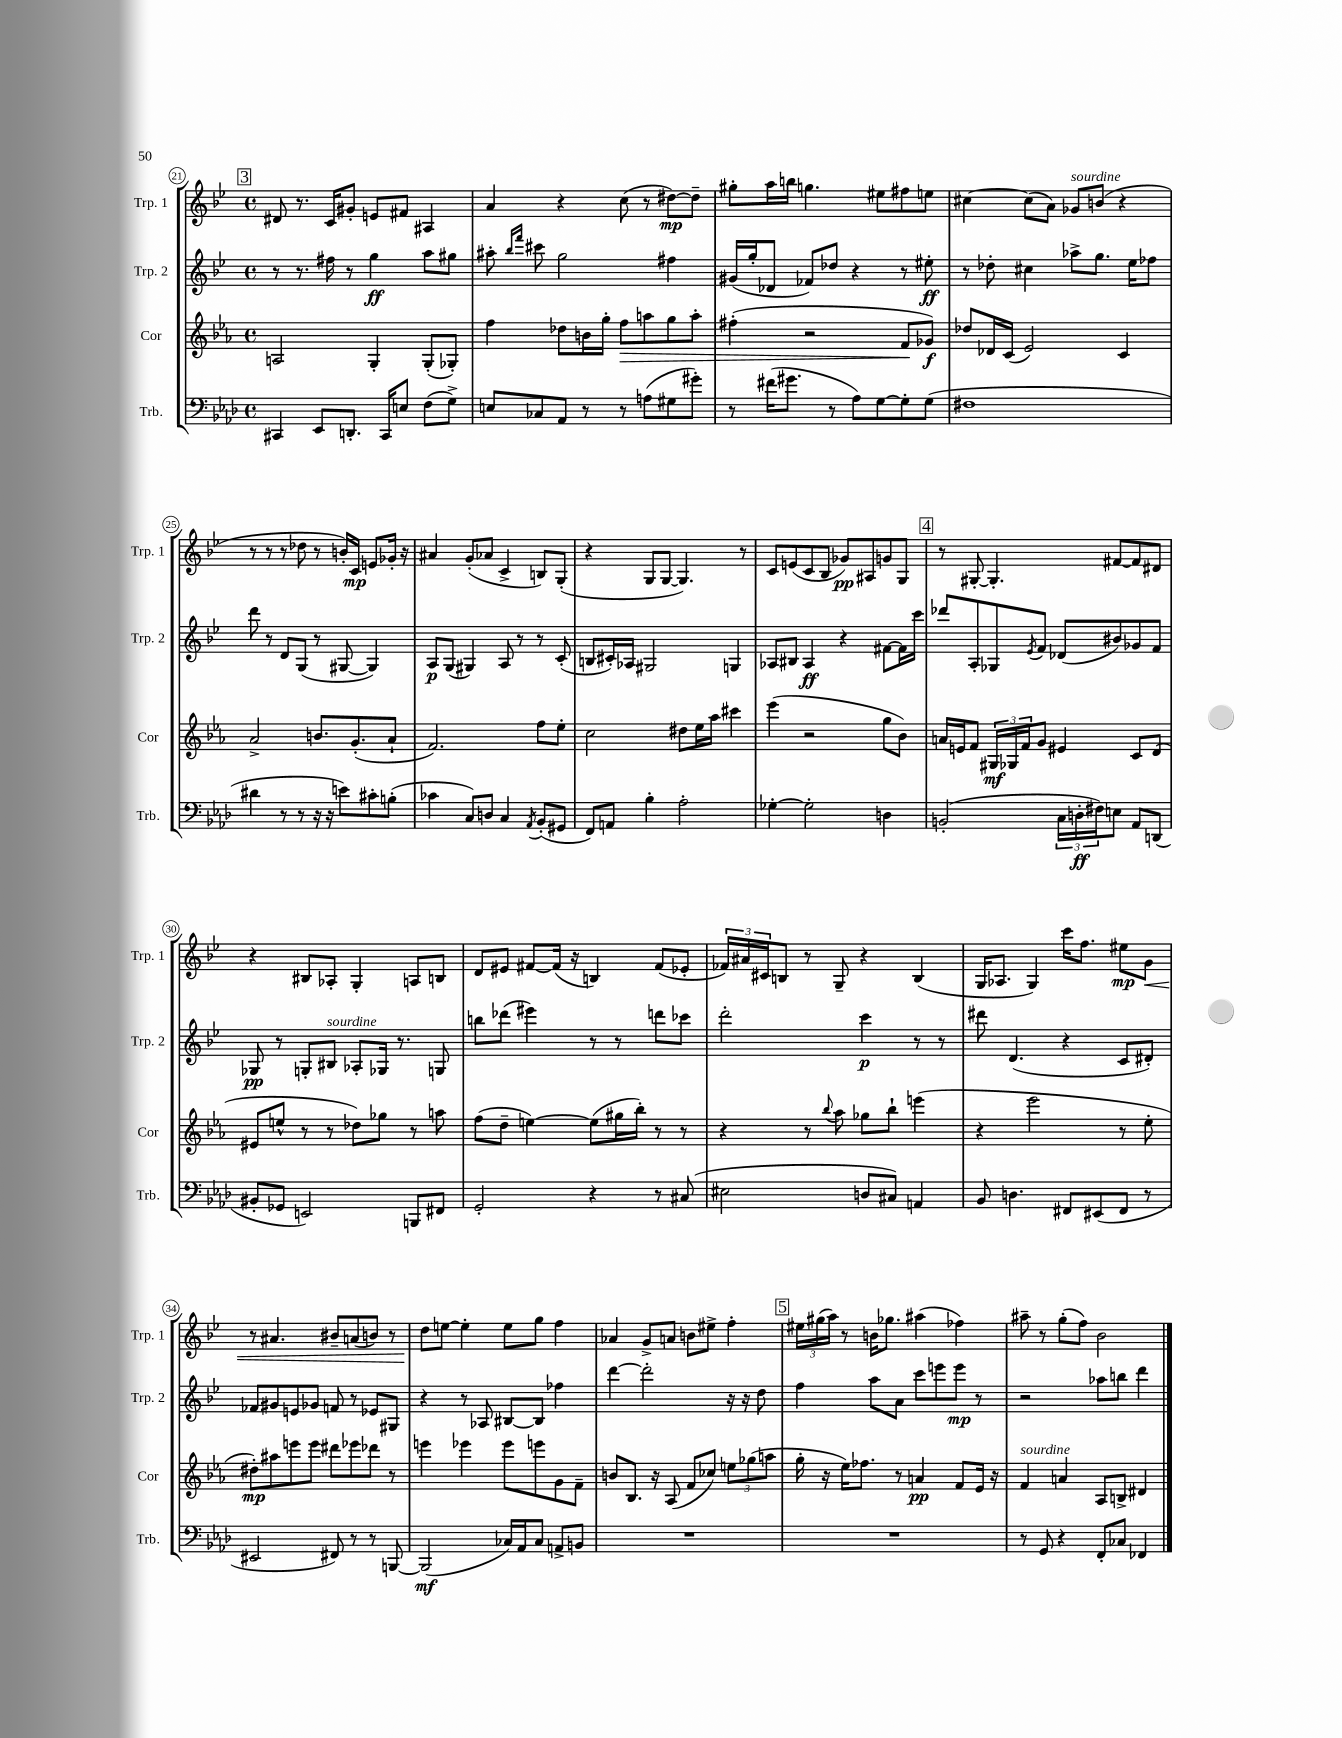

**kern	**kern	**kern	**kern
*staff4	*staff3	*staff2	*staff1
*clefF4	*clefG2	*clefG2	*clefG2
*k[b-e-a-d-]	*k[b-e-a-]	*k[b-e-]	*k[b-e-]
*M4/4	*M4/4	*M4/4	*M4/4
*met(c)	*met(c)	*met(c)	*met(c)
4CC#/	2A/	8r	8d#/
.	.	8.r	8.r
8EE-/L	.	.	.
.	.	16ff#\	16c/LK
8.DD'/J	.	8r	8g#'/J
.	4G'/	4gg\	8e/L
16CC#/LK	.	.	.
8E/J	.	.	8f#/J
(8F\L	(8G'/L	8aa\L	4A#/
8G^\J)	8G-'/J)	8gg#\J	.
=	=	=	=
8E/L	4ff\	8aa#'\	4a/
.	.	16qqbb-/LL	.
.	.	16qqfff/JJ	.
8C-/	.	8ccc#\	.
8AA-/J	8dd-\L	2gg\	4r
8r	16b\L	.	.
.	16gg'\JJ	.	.
8r	8ff\L	.	(8cc\
(8A\L	8aa\	.	8r
8G#\	8gg\	4ff#\	[8dd#\L)
8g#'\J)	8aa'\J	.	8dd#~\]J
=	=	=	=
8r	(4ff#'\	(16g#/LL	8gg#'\L
.	.	16gg'/J	.
(16f#\LK	.	8d-/J	16aa\L
8.g#\J	.	.	16bb\JJ
.	2r	8f-/L)	4.gg\
8r	.	8dd-/J	.
8A-\L)	.	4r	.
[8G\	.	.	8ee#\L
8G'\]	8f/L	8r	8ff#\
(8G\J	8g-/J)	8ee#'\	8ee\J
=	=	=	=
1F#	8dd-/L	8r	[4cc#\
.	16d-/L	8dd-'\	.
.	(16c/JJ	.	.
.	2e-/)	4cc#\	(8cc#\]L
.	.	.	8a\J)
.	.	8aa-^\L	8g-/L
.	.	8.gg\J	(8b/J
.	4c/	.	4r
.	.	16ee-\LK	.
.	.	8ff-\J	.
=	=	=	=
4d#\	2a-^/	8ddd\	8r
.	.	8r	8r
8r	.	8d/L	8r
8r	.	(8G/J	8dd-\
16r	8.b/L	8r	8r
16r	.	.	.
8e\L)	.	[8G#/	16b'/LL)
.	(8.g'/	.	16c/JJ
8c#'\	.	4G#/])	8e/L
(8B'\J	8a-`/J	.	16g-'/Jk
.	.	.	16r
=	=	=	=
4c-\	2.f/)	8A/L	4a#/
.	.	(8G/J	.
8C/L)	.	4G#/)	(8g'/L
8D/J	.	.	8a-/J
4C/	.	8A/	4c^/
.	.	8r	.
8qAA-/	.	.	.
(8BB-'/L	8ff\L	8r	8B/L)
8GG#/J	8ee-'\J	(8c'/	(8G'/J
=	=	=	=
8FF/L)	2cc\	8B/L	4r
8AA/J	.	16c#'/L)	.
.	.	16A-/JJ	.
4B-'\	.	2G#/	8G/L
.	.	.	[8G/J
2A-'\	8dd#\L	.	4.G/])
.	16ee-\L	.	.
.	16aa-\JJ	.	.
.	4ccc#\	4G/	.
.	.	.	8r
=	=	=	=
[4G-'\	(4eee-\	8A-/L	8c/L
.	.	8B#/J	(8e/
2G-'\]	2r	4A-/	8c/
.	.	.	8B-/J
.	.	4r	8g-/L)
.	.	.	8A#/
4D\	8gg\L	[8f#\L	8g/
.	8b-\J)	16f#\]L	8G/J
.	.	16ccc\JJ	.
=	=	=	=
(2BB'/	16a/LL	8ddd-/L	8r
.	16e/J	.	.
.	8f/J	8A'/	[8G#'/
.	24G#/LL	8G-/	4.G#'/]
.	24G-/	.	.
.	24f/J	.	.
.	.	8qe-/	.
.	8g/J	8f/J	.
24C\LL	4e#/	(8d-/L	.
24D'\	.	.	.
24F#\J)	.	.	.
8E\J	.	8b#/)	[8f#/L
8AA-/L	8c/L	8g-/	8f#/]
(8DD/J	(8d/J	8f/J	8d#/J
=	=	=	=
8BB#'/L	8e#/L	8G-/	4r
8GG-/J	8ee^^/J	8r	.
2EE/)	8r	8G'/L	8B#/L
.	8r	8B#/J	8A-'/J
.	8dd-\L)	8A-'/L	4G'/
.	8gg-\J	16G-/Jk	.
.	.	8.r	.
8BBB/L	8r	.	8A/L
8FF#/J	8aa\	8G/	8B/J
=	=	=	=
2GG'/	(8ff\L	8bb\L	8d/L
.	8dd~\J	(8ddd-\J	8e#/J
.	[4ee\)	4eee#\)	[8f#/L
.	.	.	(16f#/]Jk
.	.	.	16r
4r	(8ee\]L	8r	4B/)
.	16gg#\L	8r	.
.	16bb-'\JJ)	.	.
8r	8r	8ddd\L	(8f#/L
(8C#/	8r	8ccc-\J	8e-'/J
=	=	=	=
2E#\	4r	2ddd'\	24f-/LL)
.	.	.	24a#/
.	.	.	24c#/J
.	.	.	8B/J
.	8r	.	8r
.	8qqbb-/	.	.
.	8aa-\	.	8G~/
8D/L	8gg-\L	4ccc\	4r
8C#/J)	8bb-`\J	.	.
4AA/	(4eee\	8r	(4B/
.	.	8r	.
=	=	=	=
8BB-/	4r	8ddd#\	16G/LK
.	.	.	8.A-/J
4.D\	.	(4.d/	.
.	2eee-\	.	4G/)
8FF#/L	.	4r	16ccc\LK
.	.	.	8.ff\J
(8EE#/	.	.	.
8FF#/J	8r	8c/L	8ee#\L
8r	8ee-'\	8d#'/J)	8g\J
=	=	=	=
2EE#/	8dd#'\L)	8f-/L	8r
.	8aa#\	8g#/	4.a#/
.	8eee\	8e/	.
.	8eee\J	8g-/J	.
8FF#/)	8ddd#\L	8f/	8b#~/L
8r	8eee-\	8r	(8a/
8r	8ddd-\J	8e-/L	8b/J)
[8BBB/	8r	8G#/J	8r
=	=	=	=
(2BBB/]	4eee\	4r	8dd\L
.	.	.	[8ee\J
.	4eee-\	8r	4ee'\]
.	.	8A-/	.
16C-/LL)	8eee-\L	[8B#/L	8ee\L
16AA-/J	.	.	.
8C-/J	8eee\	8B#/]J	8gg\J
8AA^/L	8g\	4ff-\	4ff\
8BB/J	8f~\J	.	.
=	=	=	=
1r	8b/L	[4ddd\	4a-/
.	8.B-/J	.	.
.	.	2ddd'\]	8g^/L
.	16r	.	.
.	(8A-/	.	8a/J
.	8f/L	.	8b\L
.	8cc-/J)	.	8ee#^\J
.	12ee\L	16r	4ff'\
.	.	16r	.
.	(12gg-\	.	.
.	.	8dd\	.
.	12aa\J	.	.
=	=	=	=
1r	16gg'\	4ff\	24ee#\LL
.	.	.	(24gg#\
.	16r	.	.
.	.	.	24aa\JJ)
.	16ee-\LK)	.	8r
.	8.ff-\J	.	.
.	.	8aa\L	16b\LK
.	.	.	8.gg-\J
.	8r	8a\J	.
.	4a/	8ccc\L	(4aa#\
.	.	8eee\	.
.	8f/L	8eee\J	4ff-\)
.	16e-/Jk	8r	.
.	16r	.	.
=	=	=	=
8r	4f/	2r	8aa#~\
8GG/	.	.	8r
4r	4a/	.	(8gg'\L
.	.	.	8ff\J)
8FF'/L	8A-/L	8aa-\L	2b-\
8C-/J	8B^/J	8bb\J	.
4FF-/	4d#/	4ddd\	.
==	==	==	==
*-	*-	*-	*-
